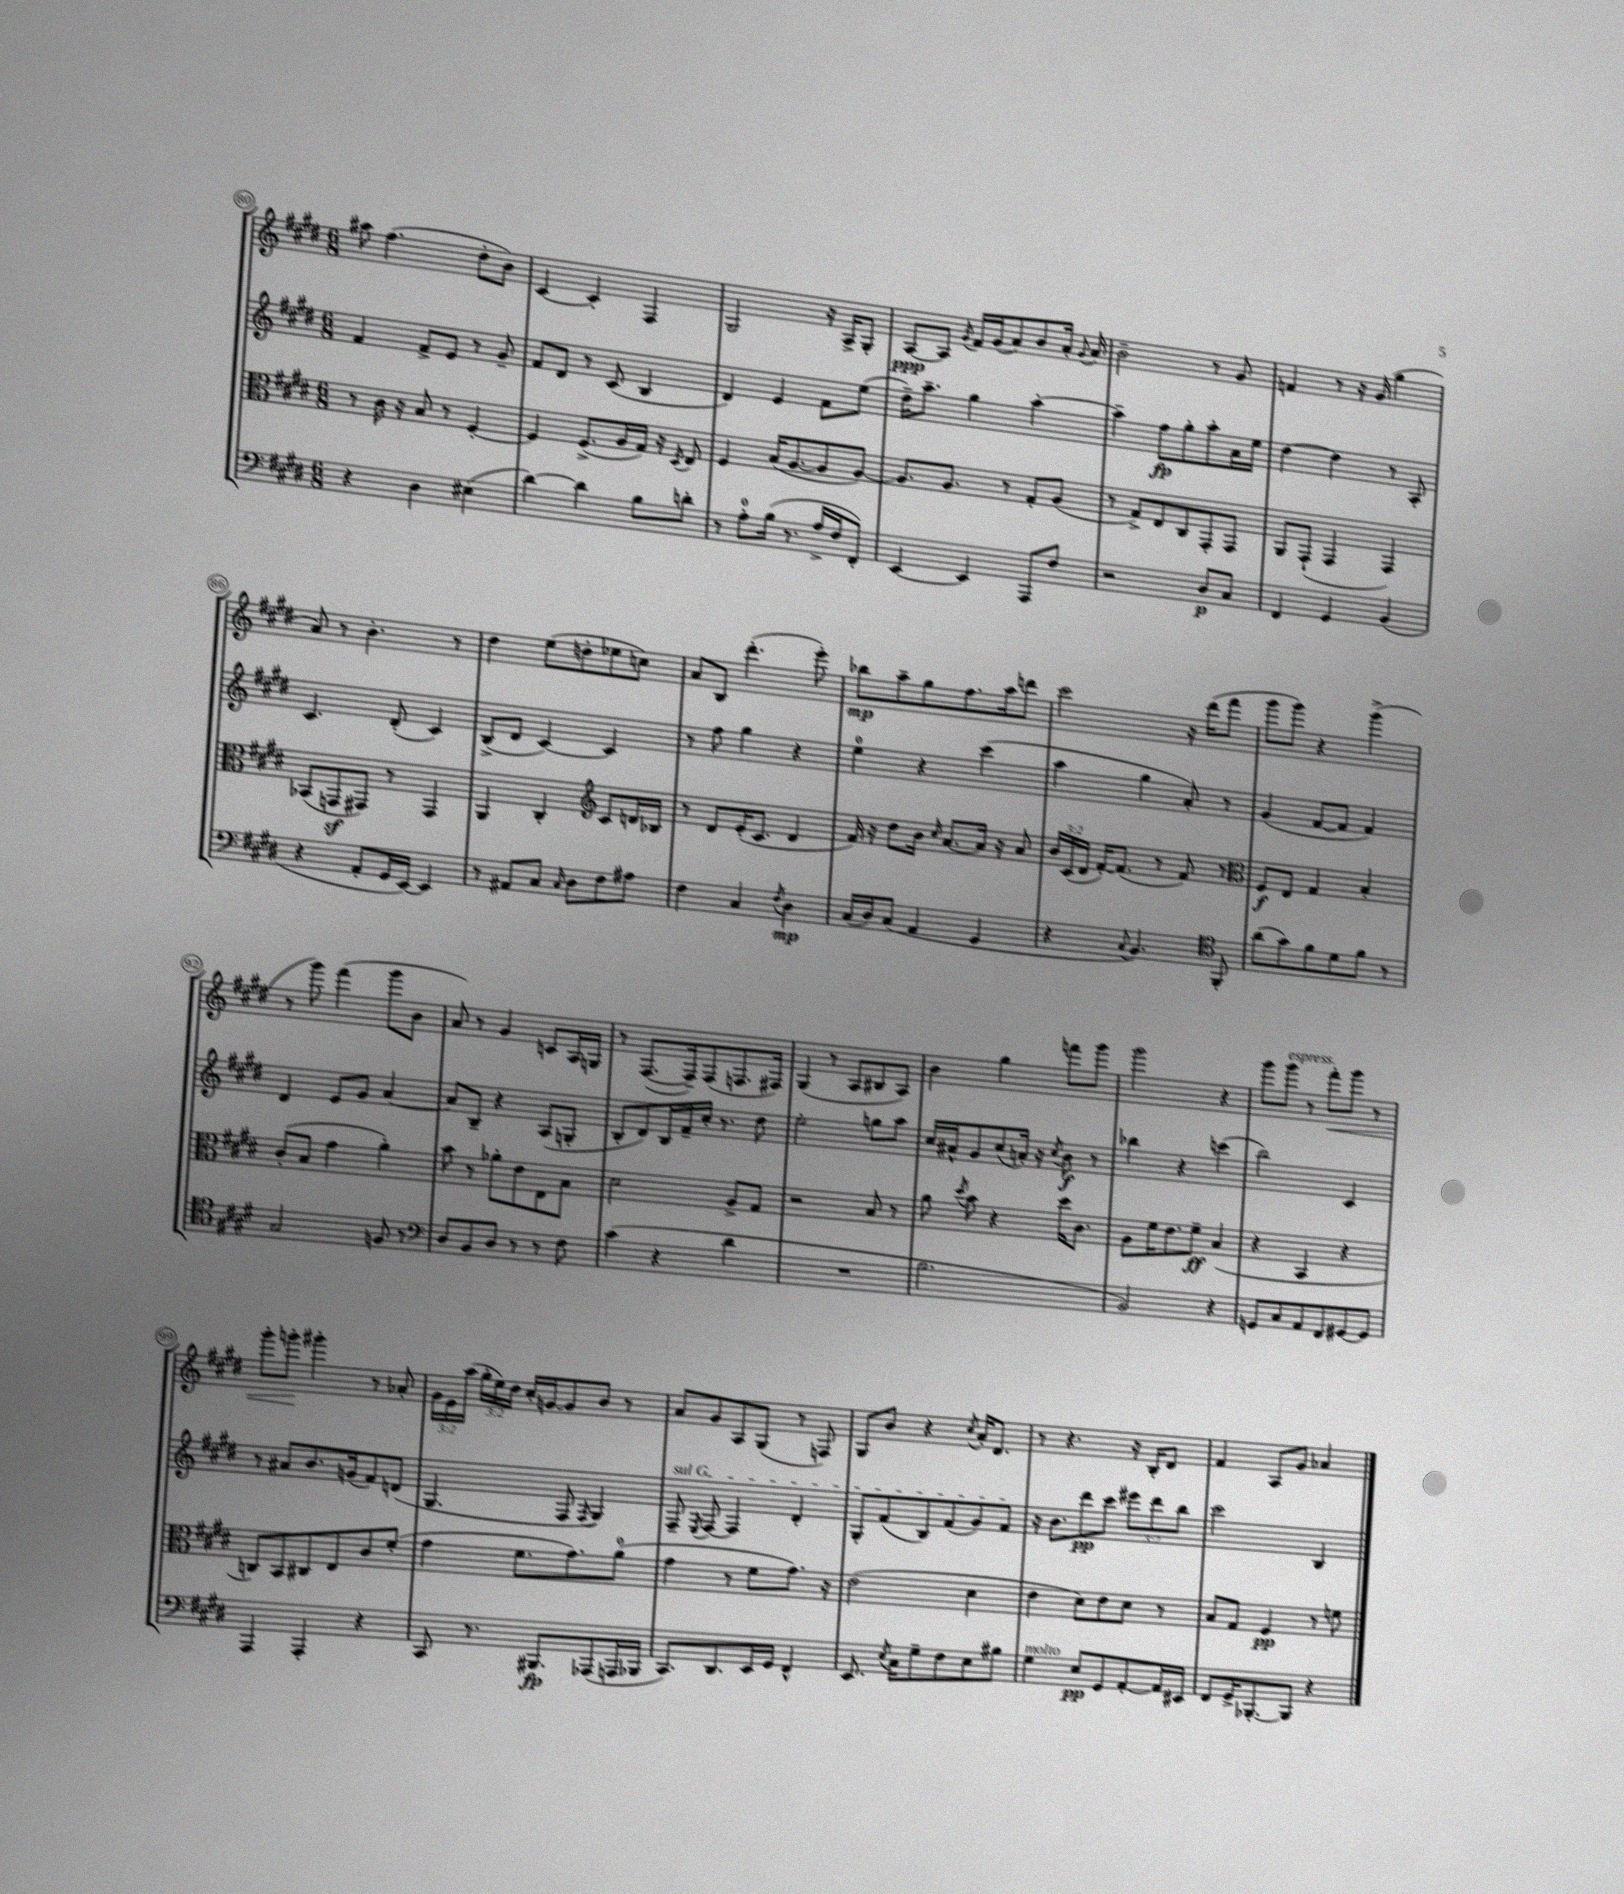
<<
\new StaffGroup <<
\new Staff = "s0" {
    \clef treble \key e \major \numericTimeSignature \time 6/8 \override Staff.TupletNumber.text = #tuplet-number::calc-fraction-text
    \autoBeamOff ais''8 fis''4.( dis''8[-. b'8]) |
    cis'4~ cis'4-. fis4 |
    gis2 r16 a16[-> gis8]-. |
    a8[~\ppp a8] \acciaccatura { gis'8 } fis'16[ gis'16( a'8) b'8 a'16]-. \appoggiatura { gis'8 } a'16 |
    b'2-- r8 gis'8 |
    f'4 r8 r16 gis'16( gis''4 |
    a'8) r8 b'4.-. r8 |
    dis''4 e''8[( d''8-. ees''8 c''8]) |
    a'8[ b8] dis'''4.-.( e'''8-.) |
    bes''8[\mp a''8-- gis''8 fis''8. a''16 d'''8] |
    cis'''2 r16 dis'''16[( fis'''8] |
    gis'''8[ gis'''8]) r4 gis'''4->( |
    r8 gis'''8) fis'''4( gis'''8[ b'8] |
    a'8) r8 gis'4 c'8[ a16 g16] |
    r8 fis8.[~( fis16--) fis8( f8. fis16]) |
    gis4( r8 a8[ bis8 a8]) |
    b'4 gis''4 f'''8[ gis'''8] |
    gis'''2 r4 |
    gis'''8[ gis'''8]^\markup { \italic "espress." } r8 fis'''8[-.\< gis'''8] r8 |
    gis'''8[-. g'''8]-.\! gis'''4-. r8 aes'8-. |
    \tuplet 3/2 { gis'16[ e'16 a''16]( } \tuplet 3/2 { gis''16[-. e''16) dis''16] } cis''16[-. g'16~ g'8 b'8] r8 |
    a'8[ gis'8 a8 gis8]( r8 f8) |
    gis8[ b'8] r4 \acciaccatura { cis''8 } a'16[-. dis'8.] |
    r8 r4. r16 b16[-. dis'8] |
    fis'4 a8[ gis'8] aes'4 \bar "|." |
}
\new Staff = "s1" {
    \clef treble \key e \major \numericTimeSignature \time 6/8 \override Staff.TupletNumber.text = #tuplet-number::calc-fraction-text
    \autoBeamOff fis'4 fis'8[-> e'8] r8 gis'8-- |
    fis'8[ dis'8] r8 cis'8( b4 |
    dis'4) e'4 fis'8[ e''8]( |
    dis''16[--) a''8.]-- gis''4 a''4~-. |
    a''4-- fis''8[\fp gis''8-. a''8-. a'16 e''16] |
    dis''4~ dis''4 r8 a8-. |
    cis'4. dis'8-.( cis'4) |
    b8[->( dis'8] cis'4~) cis'4 |
    r8 fis''8 gis''4 r4 |
    e''4-0 r4 cis'''4( |
    a''4 gis''4 a'8-.) r8 |
    gis'4( fis'8[~ fis'8] fis'4) |
    dis'4 e'8[ gis'8] a'4~ |
    a'8[ b8]-- r4 a8[( g8]-. |
    b8[-. dis'8) b16 fis'16-- cis''16]-. r8. dis''8 |
    e''2-. g''8[ a''8] |
    cis''16[ ais'16-^ gis'8 cis''8( a'16]-.) r16 \acciaccatura { cis''8 } b'8\f r8 |
    bes''4 r4 c'''4( |
    b''2) cis'4 |
    r8 ais'8[ b'8. g'16( fis'8) d'8]( |
    gis4. fis8 \acciaccatura { fis8 } gis4) |
    \once \override TextSpanner.bound-details.left.text = \markup { \italic "sul G" } fis8--\startTextSpan \acciaccatura { e8 } fis8~ fis4 dis'4-. |
    gis8[-. fis'8( b8) fis'8( gis'8) fis'8]\stopTextSpan |
    r16 b'8.[ dis'''8\pp cis'''8] \tuplet 3/2 { eis'''8[ dis'''8 b''8] } |
    cis'''2 b4 \bar "|." |
}
\new Staff = "s2" {
    \clef alto \key e \major \numericTimeSignature \time 6/8 \override Staff.TupletNumber.text = #tuplet-number::calc-fraction-text
    \autoBeamOff r8 cis'16 r16 b8 r8 fis4~-. |
    fis4 fis8.[->( a16 gis16]) r16 \acciaccatura { dis8 } e8 |
    fis4 b16[( a8.~ a8 a8]~) |
    a8.[ a8.] r8 gis8[-. a8]( |
    r8 gis8[->) e8 cis8 gis,8-. gis,8] |
    a,8[ gis,8]-!( gis,4 gis,4) |
    bes,8[( g,8\sf gis,8]) r8 gis,4 |
    a,4 cis4-. \clef treble cis'8[ d'16 bes16] |
    r8 dis'8[ e'16-.( cis'8.] dis'4 |
    fis'16) r16 dis''8[ b'16] \grace { cis''16 } a'8.[~ a'16] r16 a'8 |
    \tuplet 3/2 { b'16[ cis'16( dis'16] } fis'16[~-.) fis'8.]( r8 fis'8) r8 |
    \clef alto fis8[\f e8] gis4 b4-. |
    cis'8[-.( b8] gis'4 a'4-.) |
    b'8 r8 aes'8[-. e'8 e8 b8] |
    dis'2 a8[-> gis8] |
    r2 b8 r8 |
    a'8 \acciaccatura { dis''8 } b'8 r4 dis''16[ cis'8.] |
    a8[ fis'16 e'8. fis'8]--\ff b4( |
    r4 b,4 r4 |
    c8[) b,8 cis8 e8 cis'8 fis'8]-.( |
    gis'4 fis'8.[ gis'8.) a'8]-0( |
    gis'4 r8 fis'8[ gis'8.]) r16 |
    e'2( dis'4 |
    e'4 dis'8[) e'8 dis'8] r8 |
    b8[ gis8] fis4\pp r8 f'8 \bar "|." |
}
\new Staff = "s3" {
    \clef bass \key e \major \numericTimeSignature \time 6/8
    \autoBeamOff r4 dis4 eis4( |
    dis'4~) dis'4 b8[ d'8]-. |
    r8 a8[-0-. b16]( r8. a16[-> fis16 fis,8]-.) |
    e,4~ e,4 a,,8[ fis8] |
    r2 dis8[\p cis8] |
    fis,4 gis,4 b,4( |
    r4 a,8[-. gis,16 e,16]~) e,4 |
    r8 ais,8[ cis8] \grace { cis16 } dis8[ fis8 ais8] |
    fis4 cis4 \acciaccatura { fis8 } dis4\mp |
    cis16[( dis16) cis8]( a,4 gis,4 |
    r4 \appoggiatura { cis8 } b,4.) \clef tenor fis,8-. |
    a'8[( gis'8) fis'8 dis'8 fis'8] r8 |
    gis2 f8 r8 |
    \clef bass dis8[ b,8 dis8] r8 r8 fis8 |
    cis'4( r4 dis'4 |
    R2. |
    b2. |
    b,2) r4 |
    g,8[ cis8 a,8 fis,8 gis,8~ gis,8] |
    a,,4 a,,4-. r4 |
    cis,8 r8. bis,,8.[\fp aes,,8( a,,16 bes,,16] |
    cis,8.[) dis,8. e,16 gis,16] fis,4-^ |
    e,8. \acciaccatura { e8 } cis16[ gis8-- fis8 e8 bis8] |
    gis4^\markup { \italic "molto" } e8[\pp gis,8 a,8~-. a,16 eis,16] |
    fis,8[ gis,16-> bes,,8.~-. bes,,8] r4 \bar "|." |
}
>>
>>
\layout { \context { \Score currentBarNumber = #80 \override BarNumber.stencil = #(make-stencil-circler 0.1 0.3 ly:text-interface::print) } }
